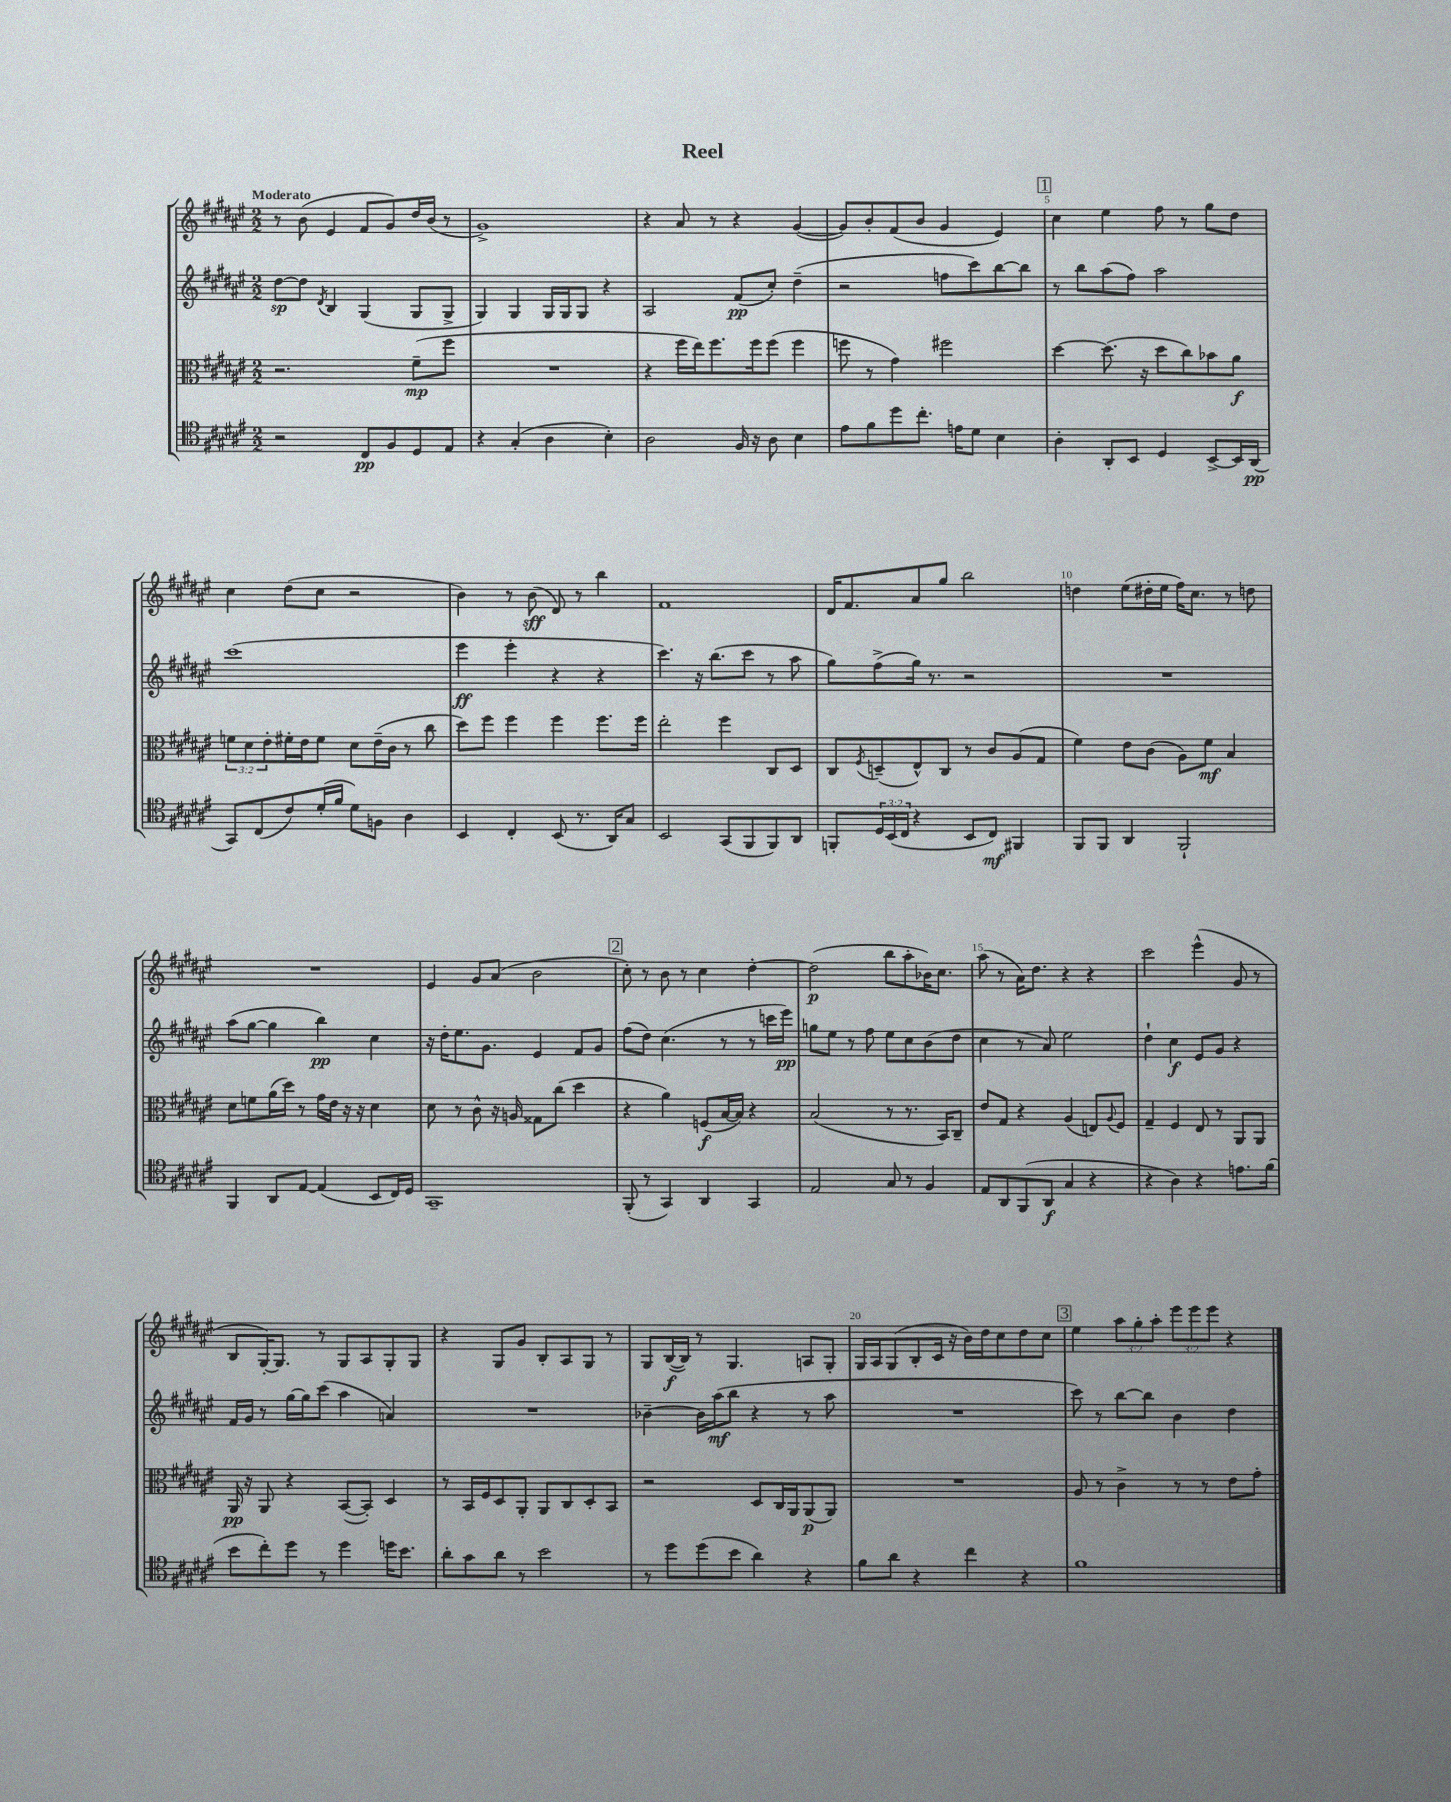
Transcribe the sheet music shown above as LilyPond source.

\header { title = "Reel" }
<<
\new StaffGroup <<
\new Staff = "s0" {
    \clef treble \key fis \major \numericTimeSignature \time 2/2 \override Staff.TupletNumber.text = #tuplet-number::calc-fraction-text \tempo "Moderato"
    r8 b'8( eis'4 fis'8 gis'8) dis''16 b'16( r8 |
    gis'1->) |
    r4 ais'8 r8 r4 gis'4~( |
    gis'8) b'8-. fis'8( b'8 gis'4 eis'4) |
    \mark \markup { \box "1" } cis''4 eis''4 fis''8 r8 gis''8 dis''8 |
    cis''4 dis''8( cis''8 r2 |
    b'4) r8 b'8\sff( dis'8) r8 b''4 |
    fis'1 |
    dis'16 fis'8. ais'8 gis''8 b''2 |
    d''4 eis''8( dis''16-. eis''16 fis''16) cis''8. r8 d''8 |
    R1 |
    eis'4 gis'8 ais'8( b'2 |
    \mark \markup { \box "2" } cis''8-.) r8 b'8 r8 cis''4 dis''4~-. |
    dis''2\p( b''8 ais''8-. bes'16) cis''8. |
    ais''8( r8 ais'16) dis''8. r4 r4 |
    cis'''2 eis'''4-^( gis'8 r8 |
    b8 gis16~-.) gis8. r8 gis8 ais8 gis8-. gis8 |
    r4 gis8 gis'8 b8-. ais8 gis8 r8 |
    gis8 b16~\f( b16) r8 gis4. a8 gis8-. |
    gis16 ais16 gis8( b8-. cis'16 r16 b'16) dis''16 cis''8 dis''8 cis''8 |
    \mark \markup { \box "3" } eis''4 \tuplet 3/2 { ais''8 gis''8-. ais''8-. } \tuplet 3/2 { eis'''8 eis'''8 eis'''8 } r4 \bar "|." |
}
\new Staff = "s1" {
    \clef treble \key fis \major \numericTimeSignature \time 2/2
    dis''8~\sp dis''8 \acciaccatura { dis'8 } b4 gis4( gis8 gis8-> |
    gis4) gis4 gis16 gis16 gis8 r4 |
    ais2 fis'8\pp( cis''8-.) dis''4--( |
    r2 f''8 cis'''8) b''8~ b''8 |
    \mark \markup { \box "1" } r8 b''8 ais''8( fis''8) ais''2 |
    cis'''1( |
    eis'''4\ff eis'''4-. r4 r4 |
    cis'''4.) r16 b''8.( cis'''8 r8 ais''8 |
    gis''8) fis''8->( gis''16) r8. r2 |
    R1 |
    ais''8( gis''8~ gis''4 b''4\pp) cis''4 |
    r16 dis''16-. eis''8. gis'8. eis'4 fis'8 gis'8 |
    \mark \markup { \box "2" } fis''8( dis''8) cis''4.( r8 r8 c'''16 eis'''16\pp) |
    g''8 eis''8 r8 fis''8 eis''8 cis''8 b'8( dis''8 |
    cis''4 r8 ais'8) eis''2 |
    dis''4-! cis''4\f eis'8 gis'8 r4 |
    fis'16 gis'16 r8 gis''16~ gis''16 cis'''8( ais''4 a'4) |
    R1 |
    bes'4~-- bes'16 ais''16\mf( b''8 r4 r8 ais''8 |
    R1 |
    \mark \markup { \box "3" } cis'''8) r8 b''8~ b''8 b'4 dis''4 \bar "|." |
}
\new Staff = "s2" {
    \clef alto \key fis \major \numericTimeSignature \time 2/2 \override Staff.TupletNumber.text = #tuplet-number::calc-fraction-text
    r2. fis'8--\mp( fis''8 |
    R1 |
    r4 fis''16 eis''16) fis''8. fis''16 fis''8( fis''4 |
    f''8 r8 gis'4) fis''2 |
    \mark \markup { \box "1" } dis''4~ dis''8.( r16 dis''8 cis''8) bes'8 ais'8\f |
    \tuplet 3/2 { f'8 dis'8 eis'8-. } fis'16-. eis'16 fis'8 dis'8 eis'16--( cis'16 r8 cis''8 |
    dis''8) fis''8 fis''4 fis''4 fis''8. fis''16 |
    eis''2-. fis''4 cis8 dis8 |
    cis8 \acciaccatura { fis8 } d8--( eis8-^) cis8 r8 cis'8 ais8( gis8 |
    fis'4) eis'8 cis'8( ais8) fis'8\mf b4 |
    dis'8 f'8 ais'16( dis''16) r8 gis'16 eis'16 r16 r16 dis'4 |
    dis'8 r8 cis'8-^ r16 a16 gisis8 cis''8( dis''4 |
    \mark \markup { \box "2" } r4 ais'4) f8\f( b16~ b16) r4 |
    b2( r8 r8. b,16) cis8-- |
    eis'8 gis8 r4 ais4( e8) \appoggiatura { ais8 } fis8 |
    gis4-- fis4 eis8 r8 ais,8 ais,8 |
    ais,16\pp r16 ais,8 r4 b,8~( b,8-.) dis4 |
    r8 b,16 fis16 dis8 ais,8-. ais,8 cis8 dis8-. b,8 |
    r2 dis8 cis16 ais,16 ais,8\p( ais,8) |
    R1 |
    \mark \markup { \box "3" } ais8 r8 cis'4-> r8 r8 eis'8 gis'8-. \bar "|." |
}
\new Staff = "s3" {
    \clef tenor \key fis \major \numericTimeSignature \time 2/2 \override Staff.TupletNumber.text = #tuplet-number::calc-fraction-text
    r2 cis8\pp fis8 dis8 eis8 |
    r4 gis4-.( ais4 b4-.) |
    ais2 fis16 r16 ais8 b4 |
    eis'8 fis'8 dis''8 cis''8.-. e'16 dis'8 b4 |
    \mark \markup { \box "1" } ais4-. ais,8-. b,8 dis4 b,8~-> b,16 ais,16\pp( |
    gis,8) cis8( cis'8) dis'16-.( fis'16 dis'8) f8 ais4 |
    b,4 cis4-. b,8( r8. ais,16) gis8 |
    b,2 gis,8( fis,8 fis,8) ais,8 |
    f,8-. \tuplet 3/2 { dis16 b,16( cis16 } r4 b,8 cis8\mf) fis,4 |
    fis,8 fis,8 ais,4 fis,2-! |
    fis,4 ais,8 eis8~ eis4( b,8 cis16) dis16 |
    gis,1-- |
    \mark \markup { \box "2" } fis,8-.( r8 gis,4) ais,4 gis,4 |
    eis2 gis8 r8 fis4 |
    eis8 ais,8 fis,8( ais,8\f gis4 r4 |
    r4 ais4) r4 e'8. fis'16( |
    b'8 cis''8-.) dis''8 r8 dis''4 d''16 b'8. |
    ais'8-. gis'8 ais'8 r8 b'2 |
    r8 dis''8 dis''8( b'8 ais'4) r4 |
    fis'8 ais'8 r4 cis''4 r4 |
    \mark \markup { \box "3" } fis'1 \bar "|." |
}
>>
>>
\layout { \context { \Score \override BarNumber.break-visibility = ##(#f #t #t) barNumberVisibility = #(every-nth-bar-number-visible 5) } }
